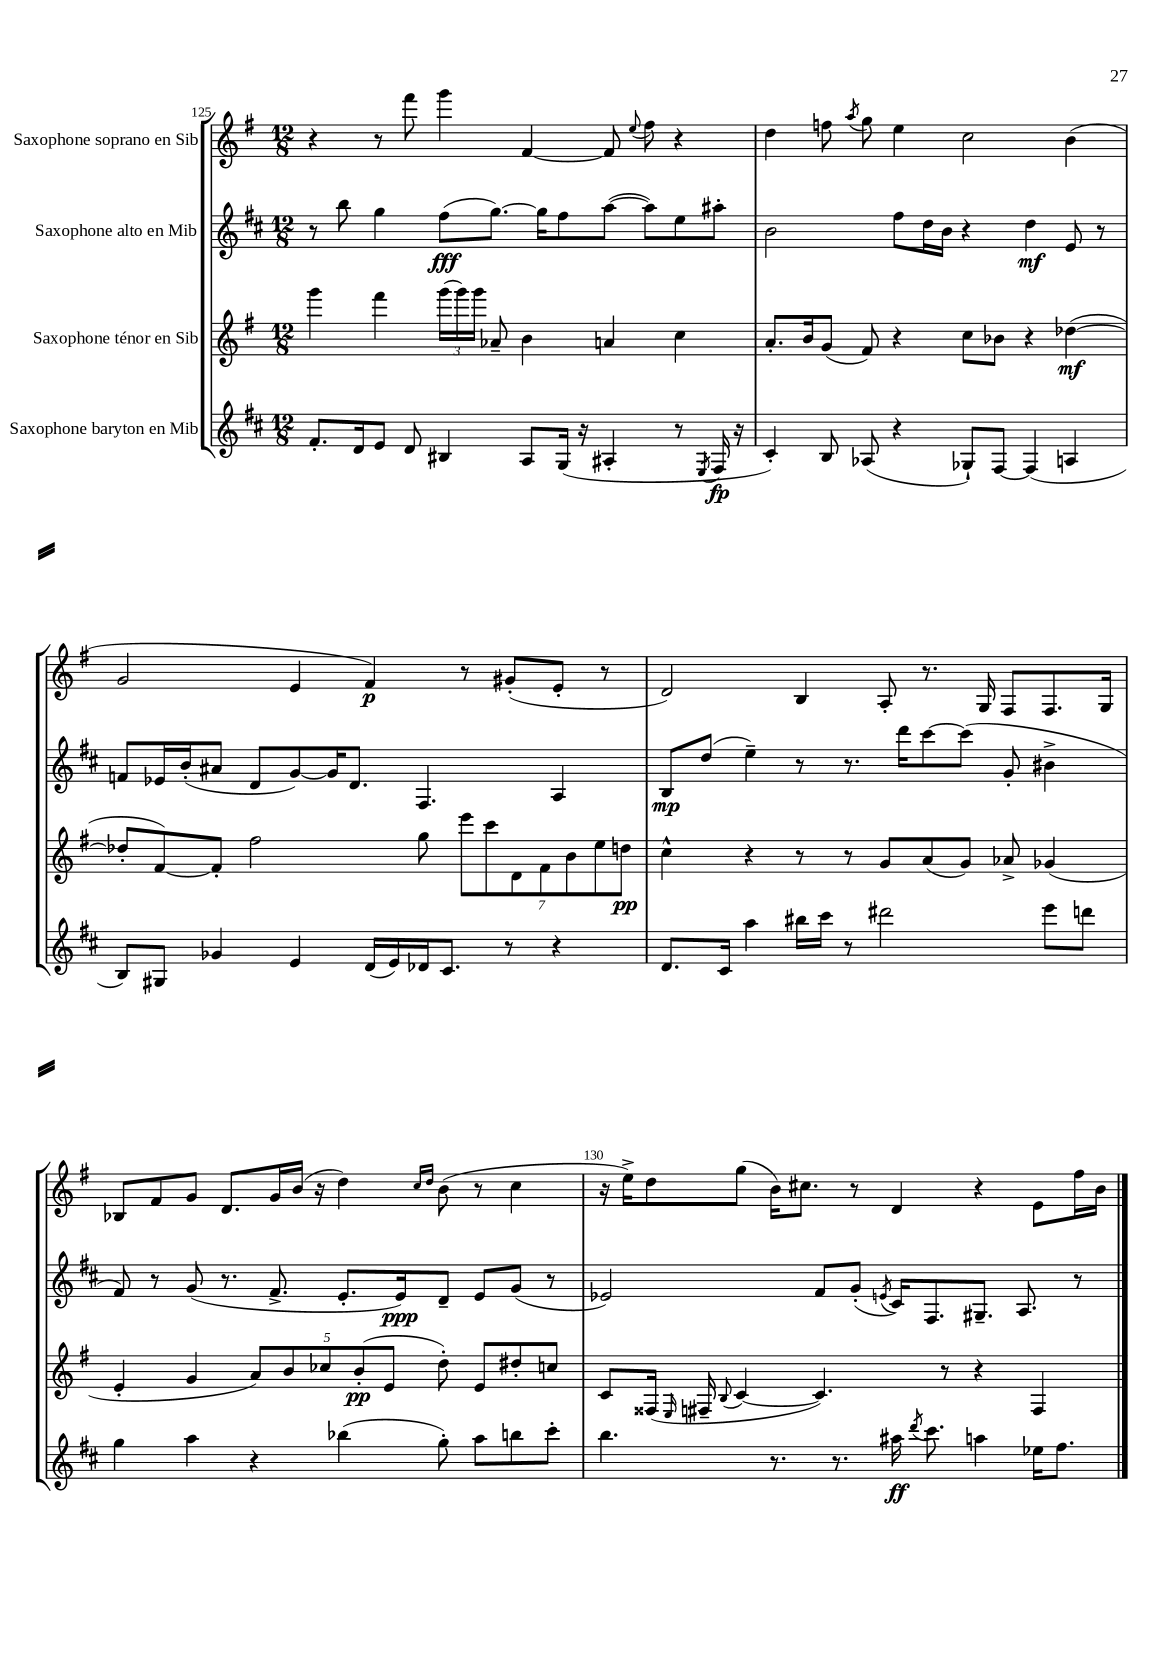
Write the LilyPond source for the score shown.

<<
\new StaffGroup <<
\new Staff = "s0" \with { instrumentName = "Saxophone soprano en Sib" } {
    \clef treble \key g \major \numericTimeSignature \time 12/8
    \autoBeamOff r4 r8 fis'''8 g'''4 fis'4~ fis'8 \appoggiatura { e''8 } fis''8 r4 |
    d''4 f''8 \acciaccatura { a''8 } g''8 e''4 c''2 b'4( |
    g'2 e'4 fis'4\p) r8 gis'8[-.( e'8]-. r8 |
    d'2) b4 a8-. r8. g16 fis8[ fis8. g16] |
    bes8[ fis'8 g'8] d'8.[ g'16 b'16]( r16 d''4) \grace { c''16[ d''16] } b'8( r8 c''4 |
    r16 e''16[->) d''8 g''8]( b'16[) cis''8.] r8 d'4 r4 e'8[ fis''16 b'16] \bar "|." |
}
\new Staff = "s1" \with { instrumentName = "Saxophone alto en Mib" } {
    \clef treble \key d \major \numericTimeSignature \time 12/8
    \autoBeamOff r8 b''8 g''4 fis''8[\fff( g''8.]~) g''16[ fis''8 a''8]~( a''8[) e''8 ais''8]-. |
    b'2 fis''8[ d''16 b'16] r4 d''4\mf e'8 r8 |
    f'8[ ees'16 b'16-.( ais'8] d'8[ g'8~) g'16 d'8.] fis4. a4 |
    b8[\mp d''8]( e''4--) r8 r8. d'''16[ cis'''8~ cis'''8]( g'8-. bis'4-> |
    fis'8) r8 g'8( r8. fis'8.-> e'8.[-. e'16\ppp) d'8]-- e'8[ g'8]( r8 |
    ees'2) fis'8[ g'8]-.( \acciaccatura { e'8 } cis'16[) fis8. gis8.]-- a8. r8 \bar "|." |
}
\new Staff = "s2" \with { instrumentName = "Saxophone ténor en Sib" } {
    \clef treble \key g \major \numericTimeSignature \time 12/8
    \autoBeamOff g'''4 fis'''4 \tuplet 3/2 { g'''16[( g'''16) g'''16] } aes'8-- b'4 a'4 c''4 |
    a'8.[-. b'16 g'8]( fis'8) r4 c''8[ bes'8] r4 des''4~\mf( |
    des''8[-. fis'8~) fis'8]-. fis''2 g''8 \tuplet 7/4 { e'''8[ c'''8 d'8 fis'8 b'8 e''8 d''8]\pp } |
    c''4-^ r4 r8 r8 g'8[ a'8( g'8]) aes'8-> ges'4( |
    e'4-. g'4 \tuplet 5/4 { a'8[) b'8 ces''8 b'8-.\pp( e'8] } d''8-.) e'8[ dis''8-. c''8] |
    c'8[ fisis16]( \grace { e16 } fis16-- \appoggiatura { b8 } c'4~ c'4.) r8 r4 fis4 \bar "|." |
}
\new Staff = "s3" \with { instrumentName = "Saxophone baryton en Mib" } {
    \clef treble \key d \major \numericTimeSignature \time 12/8
    \autoBeamOff fis'8.[-. d'16 e'8] d'8 bis4 a8[ g16]( r16 ais4-. r8 \acciaccatura { e8 } fis16\fp r16 |
    cis'4-.) b8 aes8( r4 ges8[-!) fis8]~ fis4( a4 |
    b8[) gis8] ges'4 e'4 d'16[( e'16) des'16 cis'8.] r8 r4 |
    d'8.[ cis'16] a''4 bis''16[ cis'''16] r8 dis'''2 e'''8[ d'''8] |
    g''4 a''4 r4 bes''4( g''8-.) a''8[ b''8 cis'''8]-. |
    b''4. r8. r8. ais''16\ff \acciaccatura { d'''8 } cis'''8. a''4 ees''16[ fis''8.] \bar "|." |
}
>>
>>
\layout { \context { \Score currentBarNumber = #125 \override BarNumber.break-visibility = ##(#f #t #t) barNumberVisibility = #(every-nth-bar-number-visible 5) } }
